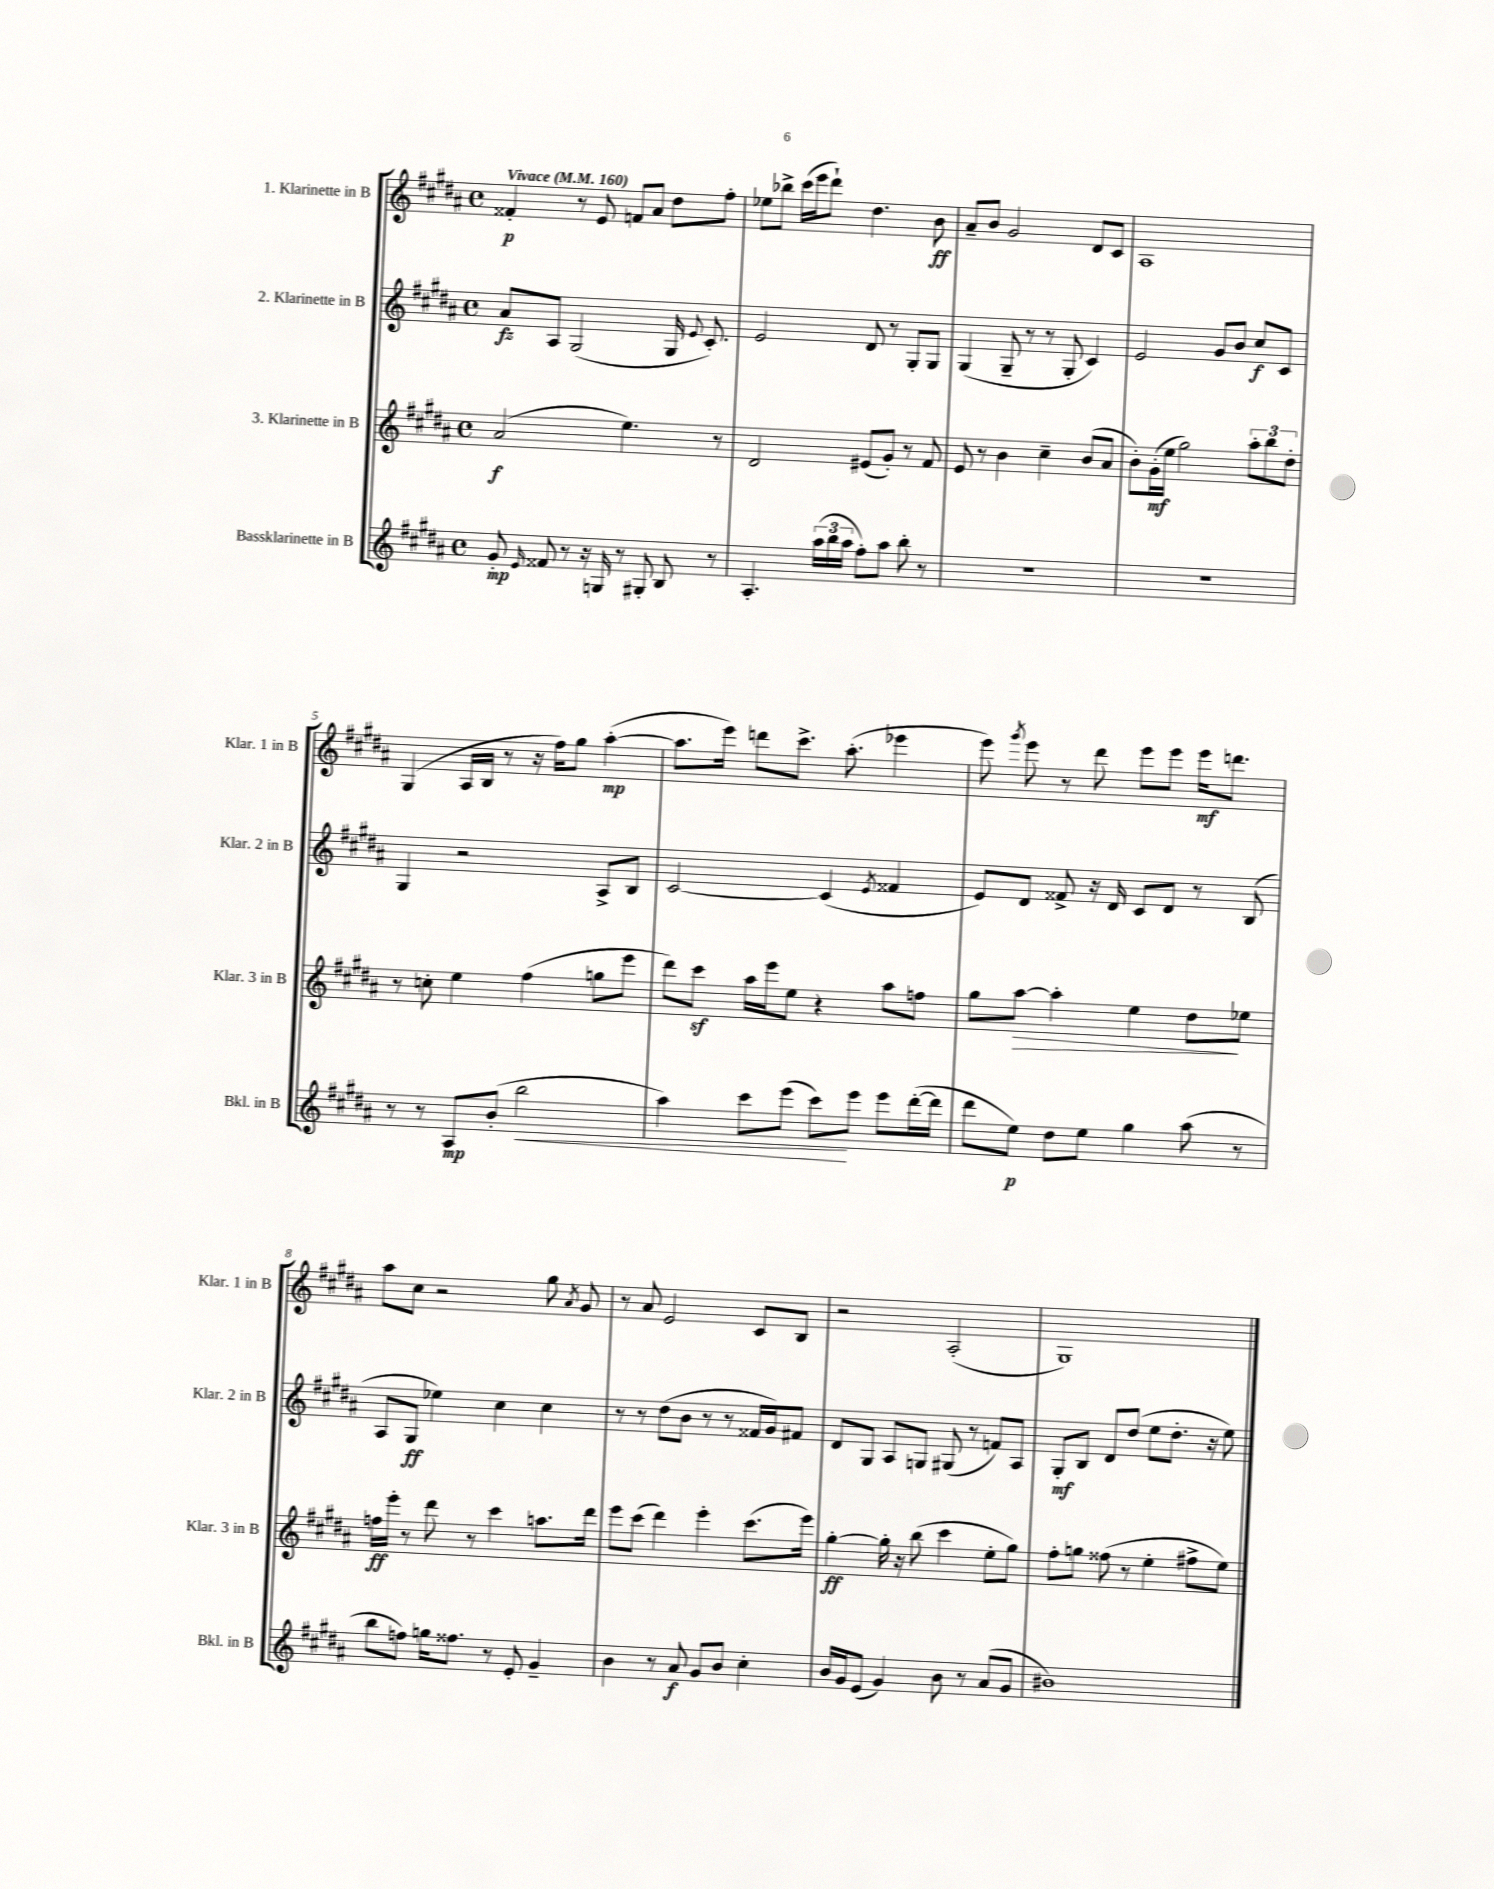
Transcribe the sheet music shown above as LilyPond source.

<<
\new StaffGroup <<
\new Staff = "s0" \with { instrumentName = "1. Klarinette in B" shortInstrumentName = "Klar. 1 in B" } {
    \clef treble \key b \major \defaultTimeSignature \time 4/4 \tempo "Vivace" 4 = 160
    \autoBeamOff fisis'4-.\p r8 e'8 f'8[ ais'8] dis''8[ fis''8]-. |
    ees''8[ bes''8]-> cis'''16[( e'''16 dis'''8]-!) dis''4. b'8\ff |
    ais'8[-- b'8] gis'2 dis'8[ cis'8] |
    ais1 |
    gis4( ais16[ b16] r8 r16 fis''16[) gis''8] ais''4~-.\mp( |
    ais''8.[ e'''16]) d'''8[ cis'''8.]-> ais''8.-.( ees'''4 |
    e'''8) \acciaccatura { gis'''8 } e'''8 r8 dis'''8 e'''8[ e'''8] e'''16[\mf d'''8.] |
    ais''8[ cis''8] r2 gis''8 \acciaccatura { ais'8 } gis'8 |
    r8 ais'8 e'2 cis'8[ b8] |
    r2 ais2-.( |
    gis1) \bar "|." |
}
\new Staff = "s1" \with { instrumentName = "2. Klarinette in B" shortInstrumentName = "Klar. 2 in B" } {
    \clef treble \key b \major \defaultTimeSignature \time 4/4
    \autoBeamOff ais'8[\fz ais8] gis2( gis16 \appoggiatura { e'8 } cis'8.-.) |
    e'2 dis'8 r8 gis8[-. gis8] |
    gis4( gis8-- r8 r8 gis8-. cis'4) |
    e'2 gis'8[ b'8] cis''8[\f cis'8] |
    gis4 r2 ais8[-> b8] |
    cis'2~ cis'4( \acciaccatura { e'8 } fisis'4 |
    e'8[) dis'8] fisis'8-> r16 dis'16 cis'8[ dis'8] r8 b8( |
    ais8[ gis8]\ff ees''4) cis''4 cis''4 |
    r8 r8 dis''8[( b'8] r8 r8 fisis'16[ gis'16) fis'8] |
    dis'8[ gis8] ais8[ g8] gis8( r8 f'8[) ais8] |
    gis8[-.\mf b8] dis'8[ dis''8]( e''8[ dis''8.]-. r16 e''8) \bar "|." |
}
\new Staff = "s2" \with { instrumentName = "3. Klarinette in B" shortInstrumentName = "Klar. 3 in B" } {
    \clef treble \key b \major \defaultTimeSignature \time 4/4
    \autoBeamOff ais'2\f( e''4.) r8 |
    dis'2 eis'8[( gis'8]-.) r8 fis'8 |
    e'8 r8 b'4 cis''4-- b'8[( ais'8] |
    b'8[-.) gis'16-.\mf( e''16] gis''2) \tuplet 3/2 { ais''8[-. b''8 dis''8]-. } |
    r8 c''8-. e''4 fis''4( g''8[ e'''8] |
    dis'''8[) cis'''8]\sf ais''16[ e'''16 e''8] r4 ais''8[ f''8] |
    gis''8[ ais''8]~\> ais''4-. e''4 dis''8[\! ees''8] |
    f''16[\ff e'''16]-. r8 dis'''8 r8 cis'''4 a''8.[ dis'''16] |
    e'''8[ cis'''8]( dis'''4) e'''4-. cis'''8.[( e'''16]) |
    gis''4~-.\ff gis''16-. r16 b''8( cis'''4 e''8[-. gis''8]) |
    fis''8[-. g''8] fisis''8( r8 e''4-. fis''8[-> e''8]) \bar "|." |
}
\new Staff = "s3" \with { instrumentName = "Bassklarinette in B" shortInstrumentName = "Bkl. in B" } {
    \clef treble \key b \major \defaultTimeSignature \time 4/4
    \autoBeamOff gis'8-.\mp \grace { e'16 } fisis'8 r8 r16 g16 r8 gis8-. b8 r8 |
    ais4.-. \tuplet 3/2 { ais''16[( b''16 ais''16] } fis''8[-.) ais''8] b''8-. r8 |
    R1 |
    R1 |
    r8 r8 ais8[\mp b'8]-.( b''2\< |
    ais''4) cis'''8[ e'''8]( cis'''8[\!) e'''8] e'''8[ dis'''16~-.( dis'''16] |
    dis'''8[ e''8]\p) dis''8[ e''8] gis''4 ais''8( r8 |
    b''8[ f''8]) g''16[ fisis''8.] r8 e'8-. gis'4-- |
    b'4 r8 ais'8\f gis'8[ b'8] cis''4-. |
    b'16[ gis'16 e'8]( gis'4) b'8 r8 ais'8[( gis'8] |
    bis'1) \bar "|." |
}
>>
>>
